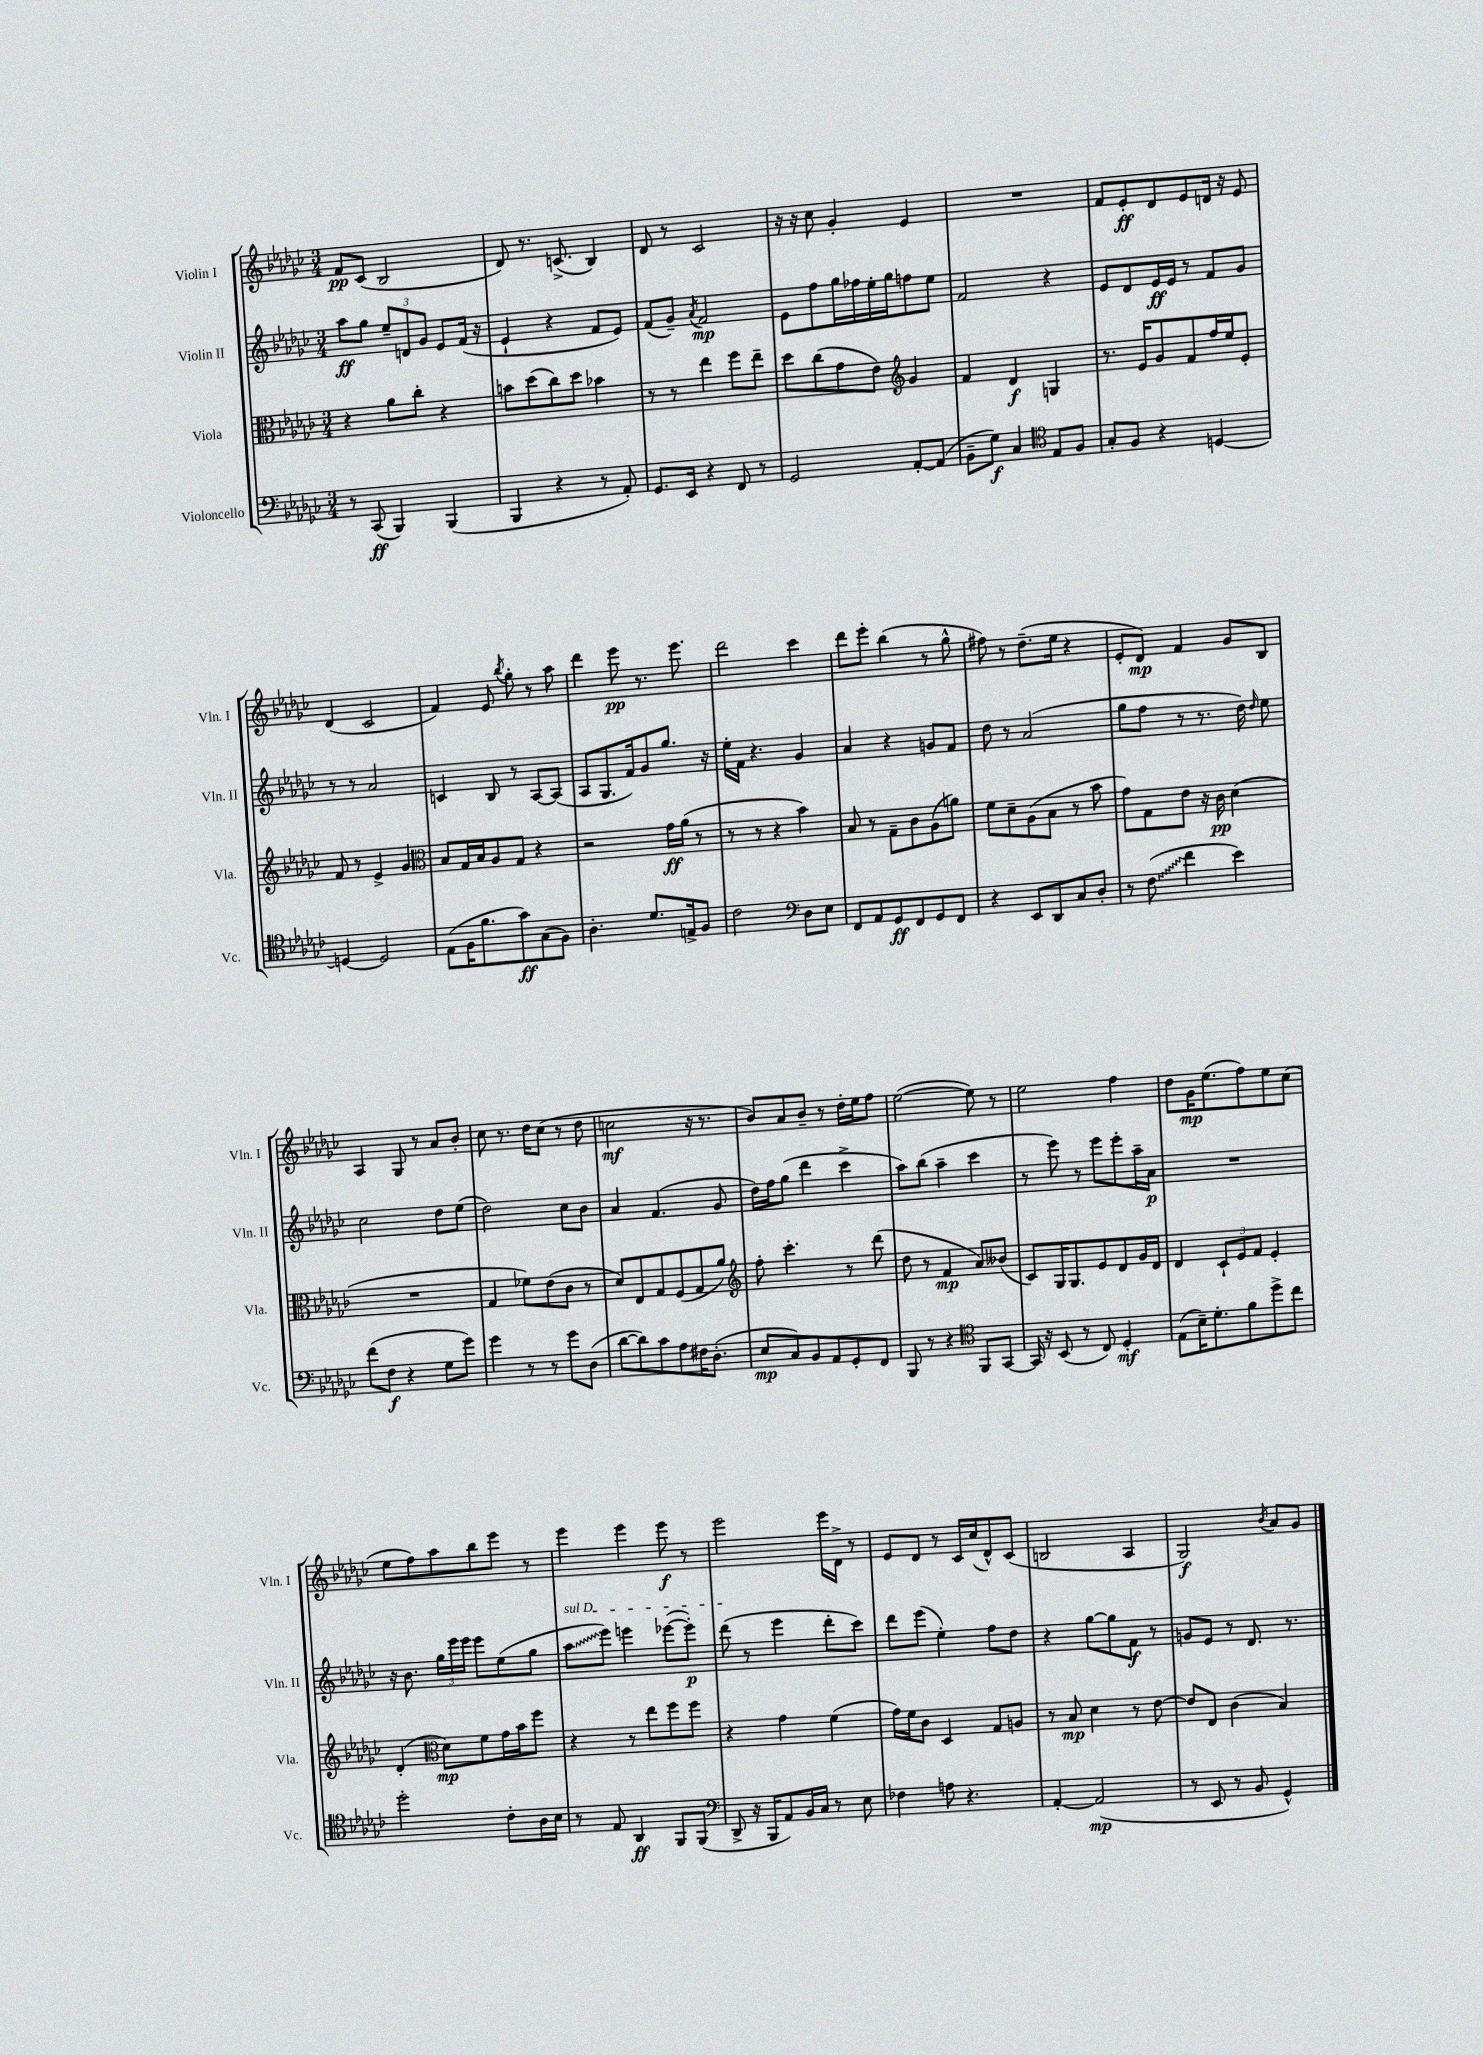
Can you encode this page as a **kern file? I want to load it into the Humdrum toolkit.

**kern	**kern	**kern	**kern
*staff4	*staff3	*staff2	*staff1
*clefF4	*clefC3	*clefG2	*clefG2
*k[b-e-a-d-g-c-]	*k[b-e-a-d-g-c-]	*k[b-e-a-d-g-c-]	*k[b-e-a-d-g-c-]
*M3/4	*M3/4	*M3/4	*M3/4
8r	4r	8aa-	8f
(8CC-	.	8gg-	(8c-
4BBB-)	8a-	12ee-~	2B-
.	.	12d	.
.	8cc-'	.	.
.	.	12g-	.
(4BBB-	4r	8e-	.
.	.	(16f	.
.	.	16r	.
=	=	=	=
4BBB-	8b	4e-`	8d-)
.	(8dd-	.	8.r
4r	8cc-)	4r	.
.	.	.	(8.c^
.	8dd-	.	.
8r	4b-	8f	4B-)
8AA-')	.	8e-)	.
=	=	=	=
8.GG-	8r	(8f	8d-
.	8r	8g-~)	8r
16EE-	.	.	.
.	.	8qa-	.
4r	4ee-	2f	2c-
8FF	8ff	.	.
8r	8ee-~	.	.
=	=	=	=
2GG-	8dd-	8e-	16r
.	.	.	16r
.	(8cc-	8ff	8cc-
.	8g-	16gg-	4g-'
.	.	16ff-	.
.	8e-)	16ee-'	.
.	.	16gg-	.
*	*clefG2	*	*
[8AA-'	4g-	8ff	4e-
(8AA-]	.	8ee-	.
=	=	=	=
8BB-~	4f	2f	2.r
8G-)	.	.	.
4C-	4d-	.	.
*clefC4	*	*	*
8E-	4G	4r	.
8F	.	.	.
=	=	=	=
8G-'	8.r	8e-	8f
8F	.	8d-	8e-'
.	16e-	.	.
4r	8g-	16e-	8d-
.	.	16e-	.
.	8f	8r	8e-
[4D	16ff	8f	16d
.	16ee-	.	16r
.	8e-'	8g-	8e-
=	=	=	=
4D_	8f	8r	(4d-
.	8r	8r	.
2D]	4e-^	2a-	2c-
.	4g-	.	.
=	=	=	=
*	*clefC3	*	*
(8E-	8B-	4c	4f)
16F	16G-	.	.
8.f	16B-	.	.
.	8A-	8B-	8e-
.	.	.	8qbb-
8g-)	8G-	8r	8gg-'
(8G-	4r	[8A-	8r
8F)	.	(8A-]	8aa-
=	=	=	=
4.A-'	2r	8A-	4ddd-
.	.	8.G-	.
.	.	.	8eee-
.	.	16f)	.
8.d-	.	8g-	8.r
.	16g-	8.gg-	.
16E^	(16a-	.	8.eee-
8F	8r	.	.
.	.	16r	.
=	=	=	=
2c-	8r	16ee-'	2ddd-
.	.	16f	.
.	8r	4.r	.
.	4r	.	.
*clefF4	*	*	*
8D-	4b-)	4g-	4ccc-
8E-	.	.	.
=	=	=	=
8FF	8B-	4a-	8ddd-
8AA-	8r	.	8eee-'
8GG-	8G-~	4r	(4bb-
8FF	8c-	.	.
8GG-	(8A-	8g	8r
8FF	8a)	8f	8gg-^^
=	=	=	=
4r	8f	8dd-	8ff#)
.	8d-~	8r	8r
8EE-	(8A-	(2a-	(8.dd-~
8DD-	8B-	.	.
.	.	.	16ee-
8C-	8r	.	4r
8D-'	8b-	.	.
=	=	=	=
8r	8g-)	8gg-	8e-'
(8F	8G-	8ff	8d-)
4f	8e-	8r	4f
.	16r	8.r	.
.	16c-	.	.
4e-)	(4d-	.	8g-
.	.	16dd-)	.
.	.	16qqdd-	.
.	.	8ee-	8B-
=	=	=	=
(8f	2.r	2cc-	4A-
8F	.	.	.
4r	.	.	8G-
.	.	.	8r
8G-	.	8dd-	8a-
8g-)	.	(8ee-	8b-'
=	=	=	=
4g-	4G-	2dd-)	8cc-
.	.	.	8.r
8r	8f-)	.	.
.	.	.	16dd-
8r	(8e-	.	(8cc-
8g-	8c-	8cc-	8r
(8D-	8r	8b-	8dd-
=	=	=	=
[8d-	8d-)	4a-	2cc
8d-])	8E-	.	.
8c-	8G-	(4.f	.
8A-	(8F	.	.
16F#	8G-	.	16r
(8.D-'	.	.	8.r
.	8a-)	8g-	.
=	=	=	=
*	*clefG2	*	*
8E-	8ff'	16dd-)	8b-)
.	.	16ff	.
8C-)	4.ccc-'	(8gg-	8a-
8BB-	.	4ddd-	8b-~
8AA-	.	.	8r
8GG-'	8r	4ccc-^	16dd-'
.	.	.	16ee-
8FF	(8ddd-	.	8ff
=	=	=	=
8BBB-	8dd-	8aa-)	([2ee-
8r	8r	(8bb-	.
4r	4f	4aa-~	.
*clefC4	*	*	*
8FF	8a-)	4ccc-	8ee-])
[8GG-	(8b--	.	8r
=	=	=	=
16GG-]	8c-)	8r	2ee-
16r	.	.	.
(8BB-	16G-	8eee-)	.
.	8.G-	.	.
8r	.	8r	.
8C-)	8e-	8eee-	.
4D-'	8d-	8eee-'	4ff
.	16g-	16aa-~	.
.	16d-	16a-	.
=	=	=	=
(8E-	4d-	2.r	8dd-
16B-~)	.	.	16g-
8.d-'	.	.	(8.ee-
.	12c-`	.	.
.	12e-	.	.
8f	.	.	8ff)
.	12f	.	.
8dd-^	4e-'	.	8ee-
8cc-	.	.	(8cc-
=	=	=	=
2dd-'	(4d-'	16r	8ee-
.	.	8.b-	.
.	.	.	8ff)
*	*clefC3	*	*
.	8d-)	24gg-	8aa-
.	.	24eee-	.
.	.	24eee-	.
.	8f	8eee-	8bb-
8c-'	16g-	(8ee-	8eee-
.	16b-	.	.
16A-	8ff	8gg-	8r
16B-	.	.	.
=	=	=	=
8r	4r	8aa-	4eee-
8E-	.	8eee-)	.
4AA-	8r	4eee	4eee-
.	8ee-	.	.
8FF	8ff	([8eee-	8eee-
(8FF	8ff	8eee-'])	8r
=	=	=	=
*clefF4	*	*	*
8DD-^	4r	(8ddd-	2eee-
16r	.	8r	.
16BBB-	.	.	.
8AA-)	4g-	4eee-	.
16BB-	.	.	.
16C-	.	.	.
8r	(4f	8ddd-'	16eee-
.	.	.	16d-^
8E-	.	8ccc-)	8r
=	=	=	=
4F-	16g-)	8ddd-	8e-
.	16f	.	.
.	8c-	(8eee-	8d-
8A	4D-	4ee-')	8r
4.r	.	.	16c-
.	.	.	(16cc-
.	8G-	8ff	8d-^^)
.	8A	8dd-	(8c-
=	=	=	=
[4AA-'	8r	4r	2B
.	8B-	.	.
(2AA-]	4d-	[8gg-	.
.	.	8gg-]	.
.	8r	8f	4A-
.	[8e-	8r	.
=	=	=	=
8r	8e-]	8g	2G-)
8EE-	8E-	8e-	.
8r	(4c-	8r	.
8BB-	.	8.d-	.
.	.	.	8qb-
4GG-^^)	4B-)	.	8a-
.	.	8.r	.
.	.	.	8g-
==	==	==	==
*-	*-	*-	*-
